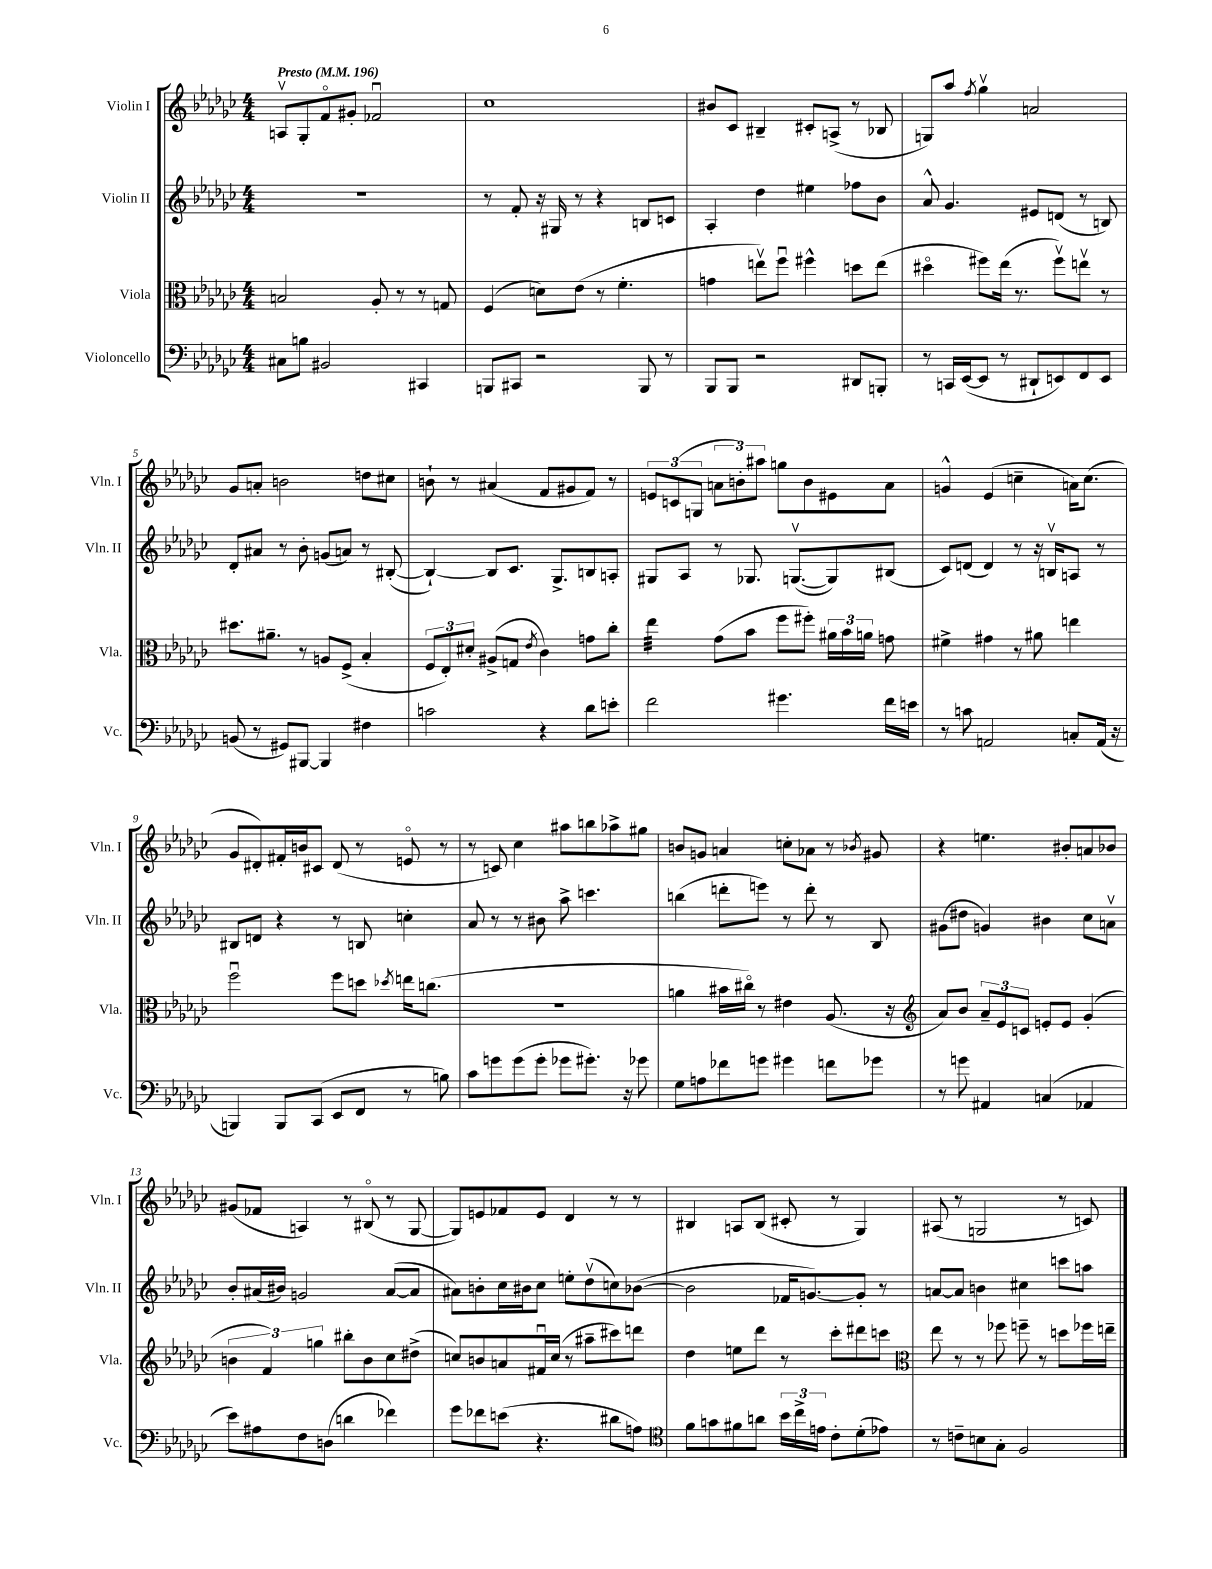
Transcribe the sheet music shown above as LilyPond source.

<<
\new StaffGroup <<
\new Staff = "s0" \with { instrumentName = "Violin I" shortInstrumentName = "Vln. I" } {
    \clef treble \key ges \major \numericTimeSignature \time 4/4 \tempo "Presto" 4 = 196
    \autoBeamOff a8[\upbow ges8-. f'8\flageolet gis'8]-. fes'2\downbow |
    ces''1 |
    bis'8[ ces'8] bis4-- cis'8[-. a8]->( r8 bes8 |
    g8[) aes''8] \acciaccatura { f''8 } ges''4\upbow a'2 |
    ges'8[ a'8]-. b'2 d''8[ cis''8] |
    b'8-! r8 ais'4( f'8[ gis'8 f'8]) r8 |
    \tuplet 3/2 { e'8[ c'8( g8] } \tuplet 3/2 { a'8[ b'8-.) ais''8] } g''8[ b'8 eis'8 a'8] |
    g'4-^ ees'4( c''4-- a'16[) c''8.]( |
    ges'8[ dis'8-.) fis'16-. b'16 cis'8] dis'8( r8 e'8\flageolet r8 |
    r8 c'8) ces''4 ais''8[ b''8 aes''8-> gis''8] |
    b'8[ g'8] a'4 c''8[-. aes'8] r8 \acciaccatura { bes'8 } gis'8 |
    r4 e''4. bis'8[-. a'8 bes'8] |
    gis'8[( fes'8] a4) r8 bis8\flageolet( r8 ges8~ |
    ges8[) e'8 fes'8 e'8] des'4 r8 r8 |
    bis4 a8[ bis8]( cis'8-. r8 ges4) |
    ais8( r8 g2 r8 c'8) \bar "|." |
}
\new Staff = "s1" \with { instrumentName = "Violin II" shortInstrumentName = "Vln. II" } {
    \clef treble \key ges \major \numericTimeSignature \time 4/4
    \autoBeamOff R1 |
    r8 f'8-. r16 gis16 r8 r4 b8[ c'8] |
    aes4-. des''4 eis''4 fes''8[ bes'8] |
    aes'8-^ ges'4. eis'8[ d'8]( r8 b8) |
    des'8[-. ais'8] r8 bes'8-. g'8[( a'8]) r8 bis8~-.( |
    bis4~-!) bis8[ ces'8.] ges8.[-> b8 a8]-. |
    gis8[ aes8] r8 ges8. g8.[~\upbow( g8) bis8]( |
    ces'8[) d'8]( d'4) r8 r16 b16[\upbow a8] r8 |
    bis8[ d'8] r4 r8 b8 c''4-. |
    aes'8 r8 r8 bis'8 aes''8-> c'''4. |
    b''4( d'''8[-. e'''8]) r8 d'''8-. r8 bes8 |
    gis'8[( dis''8] g'4) bis'4 ces''8[ a'8]\upbow |
    bes'8[-. ais'16( bis'16]) g'2 ais'8[~( ais'8] |
    ais'8[) b'8-. ces''16 bis'16 ces''8] e''8[-. des''8\upbow( c''8) bes'8]~( |
    bes'2 fes'16[ g'8.~) g'8]-. r8 |
    a'8[~ a'8] b'4 cis''4 c'''8[ a''8] \bar "|." |
}
\new Staff = "s2" \with { instrumentName = "Viola" shortInstrumentName = "Vla." } {
    \clef alto \key ges \major \numericTimeSignature \time 4/4
    \autoBeamOff b2 aes8-. r8 r8 g8 |
    f4( d'8[) ees'8]( r8 f'4.-. |
    g'4 e''8[\upbow) f''8]\downbow fis''4-^ d''8[ e''8]( |
    dis''4\flageolet fis''8[) ees''16]( r8. fis''8[\upbow) e''8]\upbow r8 |
    dis''8.[ ais'8.]-- r8 a8[ f8]->( bes4-. |
    \tuplet 3/2 { f8[ ees8-.) dis'8]-. } ais8[->( g8] \acciaccatura { ees'8 } ces'4) g'8[ ces''8]-. |
    ees''4:32 ges'8[( bes'8] f''8[ fis''8]-.) \tuplet 3/2 { ais'16[ bes'16 a'16] } g'8 |
    fis'4-> gis'4 r8 ais'8 e''4 |
    f''2\downbow f''8[ d''8] \acciaccatura { des''8 } e''16[ c''8.]( |
    r1 |
    a'4 bis'16[ cis''16]\flageolet) r8 eis'4 aes8.( r16 |
    \clef treble aes'8[) bes'8] \tuplet 3/2 { aes'8[-- ees'8 c'8] } e'8[-. e'8] ges'4-.( |
    \tuplet 3/2 { b'4 f'4) g''4 } bis''8[-. b'8 ces''8 dis''8]->( |
    c''8[) b'8 a'8 fis'16\downbow c''16]( r8 ais''8[-- cis'''8) d'''8] |
    des''4 e''8[ des'''8] r8 ces'''8[-. dis'''8 c'''8] |
    \clef alto ees''8 r8 r8 fes''8 f''8-- r8 d''8[ fes''16 e''16]-- \bar "|." |
}
\new Staff = "s3" \with { instrumentName = "Violoncello" shortInstrumentName = "Vc." } {
    \clef bass \key ges \major \numericTimeSignature \time 4/4
    \autoBeamOff cis8[ b8] bis,2 cis,4 |
    b,,8[ cis,8] r2 b,,8 r8 |
    bes,,8[ bes,,8] r2 dis,8[ b,,8]-. |
    r8 c,16[ ees,16~( ees,8] r8 dis,8[-! e,8) f,8 e,8] |
    b,8( r8 gis,8[) bis,,8]~ bis,,4 fis4 |
    c'2 r4 des'8[ e'8]-. |
    f'2 gis'4. f'16[ e'16] |
    r8 c'8 a,2 c8[-. a,16]( r16 |
    b,,4) b,,8[ ces,8]( ees,8[ f,8] r8 b8) |
    ces'8[ g'8 g'8( g'8]-. ges'8[ gis'8.]-.) r16 ges'8 |
    ges8[ a8 fes'8 g'8] gis'4 f'8[ ges'8] |
    r8 g'8 ais,4 c4( aes,4 |
    ees'8[) ais8 f8 d8]( d'4 fes'4) |
    ges'8[ fes'8 e'8]( r4. dis'8[ a8]) |
    \clef tenor f'8[ g'8 fis'8 a'8] \tuplet 3/2 { bes'16[ ces''16-> e'16] } ces'8[-. des'8-.( ees'8]) |
    r8 c'8[-- b8 ges8]-. f2 \bar "|." |
}
>>
>>
